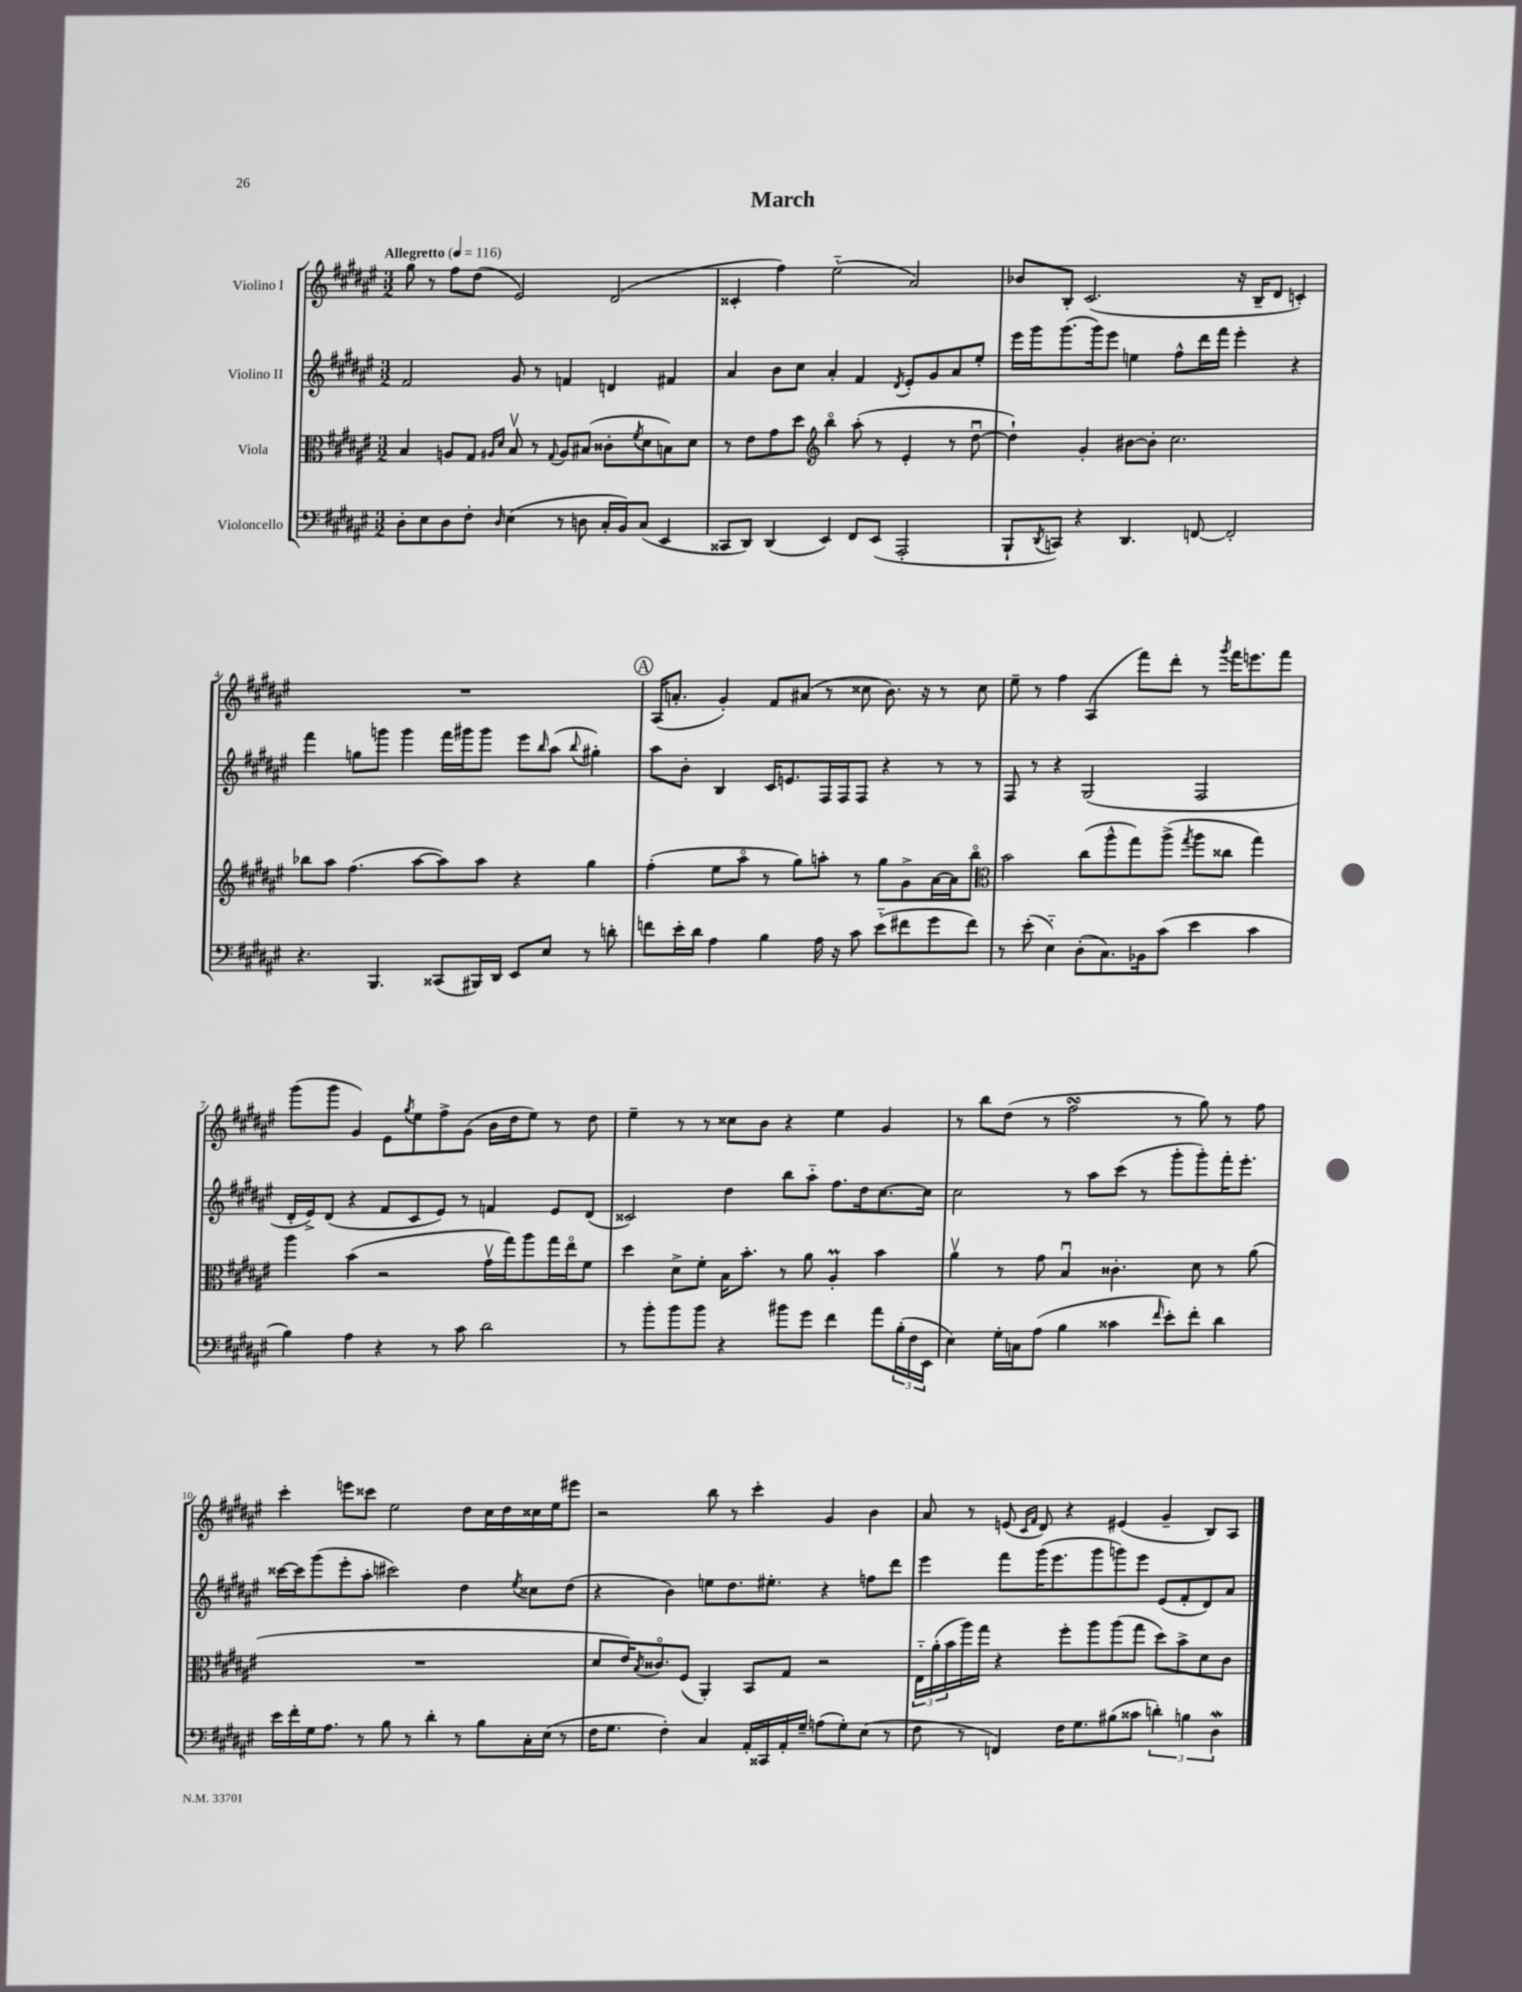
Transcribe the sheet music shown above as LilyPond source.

\header { title = "March" }
<<
\new StaffGroup <<
\new Staff = "s0" \with { instrumentName = "Violino I" } {
    \clef treble \key fis \major \numericTimeSignature \time 3/2 \tempo "Allegretto" 4 = 116
    gis''8 r8 fis''8 dis''8( eis'2) dis'2( |
    cisis'4-. fis''4) eis''2-_( ais'2) |
    bes'8 b8-. cis'2.( r16 b16-- dis'8 c'4-.) |
    R1. |
    \mark \markup { \circle "A" } ais16( a'8.-. gis'4-.) fis'8 ais'8( r8 cisis''8 b'8.) r16 r8 cisis''8 |
    eis''8-- r8 fis''4 ais4( fis'''8) dis'''8-. r8 \acciaccatura { gis'''8 } fis'''16 e'''8. fis'''8 |
    gis'''8( gis'''8 gis'4) eis'8 \acciaccatura { gis''8 } eis''8 fis''8-> gis'8( b'16 dis''16 eis''8) r8 dis''8 |
    eis''4-- r8 r8 cisis''8 b'8 r4 eis''4 gis'4 |
    r8 b''8 dis''8( r8 fis''2\turn r8 gis''8) r8 fis''8 |
    cis'''4-. e'''8 cisis'''8 eis''2 dis''8 cis''16 dis''16 cisis''16 eis''16 eis'''8 |
    r2 b''8 r8 cis'''4-. gis'4 b'4 |
    ais'8 r8 e'8( \grace { cis'16 fis'16 } dis'8) r4 eis'4( gis'4-- b8) ais8 \bar "|." |
}
\new Staff = "s1" \with { instrumentName = "Violino II" } {
    \clef treble \key fis \major \numericTimeSignature \time 3/2
    fis'2 gis'8 r8 f'4 d'4 fis'4 |
    ais'4 b'8 cis''8 ais'4-. fis'4 \acciaccatura { dis'8 } eis'8-. gis'8 ais'8 eis''8-. |
    eis'''16 gis'''16 gis'''8.( gis'''16) eis'''8 e''4 fis''8-^ dis'''16 fis'''16 eis'''4-. r4 |
    fis'''4 g''8 g'''8 g'''4 fis'''16 gis'''16 gis'''8 eis'''8 \grace { b''16 } ais''8( \appoggiatura { b''8 } gis''4-.) |
    \mark \markup { \circle "A" } ais''8 b'8-. b4 cis'16 e'8. fis16 fis16 fis8 r4 r8 r8 |
    fis8 r8 r4 gis2( fis2 |
    dis'16-. eis'16->) dis'8( r4 fis'8 cis'8 eis'8) r8 f'4 eis'8 dis'8( |
    cisis'2) dis''4 b''8 ais''8-_ fis''8. dis''16 cis''8.~ cis''16 |
    cis''2 r8 ais''8 cis'''8( r8 gis'''8-. gis'''8-.) fis'''16-. eis'''8.-. |
    cisis'''16~ cisis'''16 gis'''8( eis'''8-. ais''8-. cis'''2) dis''4 \acciaccatura { eis''8 } cisis''8 dis''8( |
    r4 b'4) e''8 dis''8. eis''8.-. r4 f''8 dis'''8 |
    eis'''4 fis'''8 gis'''16( eis'''8. gis'''8 g'''8) eis'''8 eis'8( fis'8-. dis'8) ais'8 \bar "|." |
}
\new Staff = "s2" \with { instrumentName = "Viola" } {
    \clef alto \key fis \major \numericTimeSignature \time 3/2
    b4 a8 gis8 \grace { ais16 dis'16 } b8\upbow r8 \appoggiatura { gis8 } ais8 bis8( cisis'8-. \acciaccatura { fis'8 } dis'8 b8) dis'8 |
    r8 eis'8 gis'8 dis''8 \clef treble b''4\flageolet ais''8-.( r8 eis'4-. r8 dis''8~\downbow |
    dis''4-!) gis'4-. bis'8~ bis'8-. cis''2. |
    bes''8 ais''8 fis''4.( ais''8~ ais''8) ais''8 r4 gis''4 |
    \mark \markup { \circle "A" } fis''4-.( eis''8 ais''8\flageolet r8 gis''8) a''8-. r8 gis''8 gis'8-> ais'16~ ais'16 b''8\flageolet |
    \clef alto b'2 cis''8( ais''8-^ gis''8) ais''8->( \acciaccatura { gis''8 } ais''8 cisis''8 gis''4) |
    ais''4 b'4( r2 gis'16\upbow gis''16) ais''8 gis''16 eis''16\flageolet fis'8 |
    dis''4 dis'8-> fis'8-. b16 b'8.-. r8 ais'8 ais4-.\prall b'4 |
    ais'4\upbow r8 gis'8 b4\downbow cisis'4.-. dis'8 r8 ais'8( |
    R1. |
    dis'8 eis'16) \acciaccatura { b8 } cisis'8.\flageolet fis8( ais,4-.) b,8 gis8 r2 |
    \tuplet 3/2 { eis16-_ ais'16-.( b'16 } ais''16) gis''16 r4 fis''8-. ais''8 ais''8( gis''8 dis''8) b'8-> dis'8 cis'8 \bar "|." |
}
\new Staff = "s3" \with { instrumentName = "Violoncello" } {
    \clef bass \key fis \major \numericTimeSignature \time 3/2
    dis8-. eis8 dis8 fis8-. \grace { dis16 } eis4( r8 d8 cis16-. b,16) cis8( eis,4 |
    cisis,8 dis,8) dis,4( eis,4) fis,8 eis,8( ais,,2-. |
    b,,8-! \acciaccatura { dis,8 } c,8) r4 dis,4. f,8~ f,2-. |
    r4. b,,4. cisis,8( bis,,16) dis,16 eis,8 eis8 r8 d'8-. |
    \mark \markup { \circle "A" } f'8 eis'16-. dis'16 ais4 b4 ais16 r16 cis'8 eis'8-_( fis'8 gis'8 fis'8) |
    r8 eis'8-.( eis4-_) dis8-.( cis8.) bes,16 cis'8( eis'4 cis'4 |
    b4) ais4 r4 r8 cis'8 dis'2 |
    r8 b'8-. b'8 b'8 r4 bis'8 gis'8 fis'4 ais'8 \tuplet 3/2 { b16-.( fis16 eis,16 } |
    eis4) gis16-. c16 ais8( b4 cisis'4 \grace { fis'16 } eis'8-.) fis'8-. dis'4 |
    eis'16 fis'16-. gis16 ais8. r8 b8 r8 dis'4-. r8 b8 cis16-. eis16( r8 |
    fis16 gis8. fis4-.) cis4 ais,16-. cisis,16 ais,16-. gis16-- a8( gis8-.) eis8( r8 |
    fis8 r8 f,4) fis16 gis8. bis8( cisis'8 \tuplet 3/2 { d'4-.) b4 dis4\mordent } \bar "|." |
}
>>
>>
